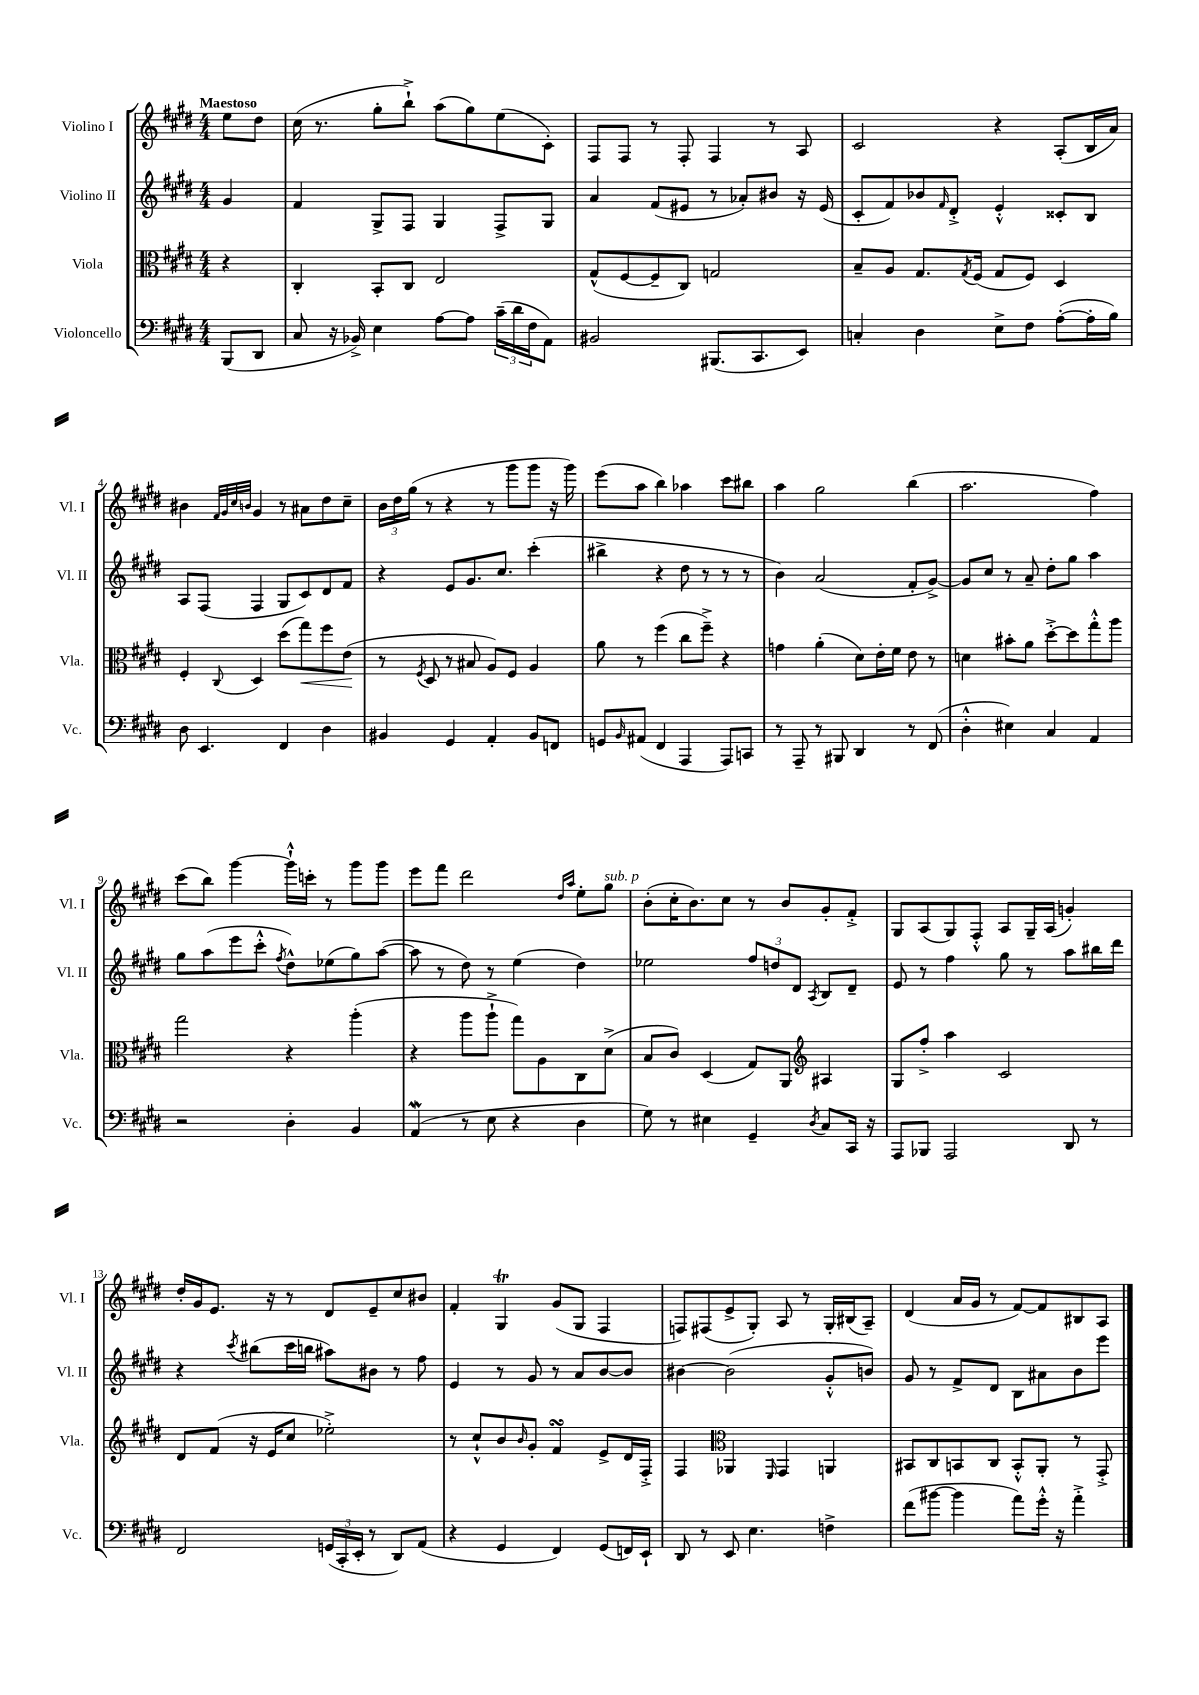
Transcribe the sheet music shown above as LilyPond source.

<<
\new StaffGroup <<
\new Staff = "s0" \with { instrumentName = "Violino I" shortInstrumentName = "Vl. I" } {
    \clef treble \key e \major \numericTimeSignature \time 4/4 \partial 4 \tempo "Maestoso"
    e''8 dis''8 |
    cis''16( r8. gis''8-. b''8-!->) a''8( gis''8) e''8( cis'8-.) |
    fis8 fis8 r8 fis8-. fis4 r8 a8 |
    cis'2 r4 a8-.( b16 a'16) |
    bis'4 \grace { fis'32 gis'32 cis''32 b'32 } gis'4 r8 ais'8 dis''8 cis''8-- |
    \tuplet 3/2 { b'16 dis''16 gis''16( } r8 r4 r8 gis'''8 gis'''8 r16 gis'''16) |
    e'''8( a''8 b''4) aes''4 cis'''8 bis''8 |
    a''4 gis''2 b''4( |
    a''2. fis''4) |
    cis'''8( b''8) gis'''4~ gis'''16-!-^ c'''16-. r8 gis'''8 gis'''8 |
    e'''8 fis'''8 dis'''2 \grace { dis''16 a''16 } e''8-. gis''8^\markup { \italic "sub. p" } |
    b'8-.( cis''16-. b'8.) cis''8 r8 b'8 gis'8-. fis'8-.-> |
    gis8 a8( gis8) fis8-.-^ a8 gis16-- a16( g'4-.) |
    dis''16-. gis'16 e'8. r16 r8 dis'8 e'8-- cis''8 bis'8 |
    fis'4-. gis4\trill gis'8( gis8 fis4 |
    f8) fis8( e'8-> gis8-.) a8 r8 gis16-. bis16( a8--) |
    dis'4( a'16 gis'16 r8 fis'8~) fis'8 bis8 a8 \bar "|." |
}
\new Staff = "s1" \with { instrumentName = "Violino II" shortInstrumentName = "Vl. II" } {
    \clef treble \key e \major \numericTimeSignature \time 4/4 \partial 4
    gis'4 |
    fis'4 gis8-> fis8 gis4 fis8-> gis8 |
    a'4 fis'8( eis'8 r8 aes'8-.) bis'8 r16 eis'16( |
    cis'8-. fis'8) bes'8 \grace { fis'16 } dis'8-.-> e'4-.-^ cisis'8-. b8 |
    a8 fis8( fis4 gis8 cis'8) dis'8 fis'8 |
    r4 e'8 gis'8. cis''8. cis'''4-.( |
    bis''4-> r4 dis''8 r8 r8 r8 |
    b'4) a'2( fis'8-. gis'8~->) |
    gis'8 cis''8 r8 a'8-- dis''8-. gis''8 a''4 |
    gis''8 a''8( e'''8 cis'''8-.-^ \acciaccatura { fis''8 } dis''8-^) ees''8( gis''8) a''8~( |
    a''8 r8 dis''8) r8 e''4( dis''4) |
    ees''2 \tuplet 3/2 { fis''8 d''8 dis'8 } \acciaccatura { a8 } b8 dis'8-- |
    e'8 r8 fis''4 gis''8 r8 a''8 bis''16 dis'''16 |
    r4 \acciaccatura { cis'''8 } bis''8( cis'''16 b''16 ais''8) bis'8 r8 fis''8 |
    e'4 r8 gis'8 r8 a'8 b'8~ b'8 |
    bis'4~ bis'2( gis'8-.-^ b'8) |
    gis'8 r8 fis'8-> dis'8 b8 ais'8 b'8 e'''8 \bar "|." |
}
\new Staff = "s2" \with { instrumentName = "Viola" shortInstrumentName = "Vla." } {
    \clef alto \key e \major \numericTimeSignature \time 4/4 \partial 4
    r4 |
    cis4-. b,8-. cis8 e2 |
    gis8-^( fis8~ fis8-- cis8) g2 |
    b8-- a8 gis8. \acciaccatura { gis8 } fis16( gis8 fis8) dis4 |
    fis4-. \appoggiatura { cis8 } dis4 dis''8( gis''8\<) fis''8 e'8\!( |
    r8 \acciaccatura { fis8 } dis8 r8 bis8 a8) fis8 a4 |
    a'8 r8 fis''4( cis''8 fis''8--->) r4 |
    g'4 a'4-.( dis'8) e'16-. fis'16 e'8 r8 |
    d'4 bis'8-. a'8 dis''8~-.-> dis''8 gis''8-.-^ a''8 |
    gis''2 r4 a''4-.( |
    r4 a''8 a''8-!-> gis''8) a8 cis8 dis'8->( |
    b8 cis'8) dis4( gis8) a,8 \clef treble ais4 |
    gis8 fis''8-.-> a''4 cis'2 |
    dis'8 fis'8( r16 e'16 cis''8 ees''2-.->) |
    r8 cis''8-!-^ b'8 \grace { b'16 } gis'8-. fis'4\turn e'8-> dis'16 fis16-.-> |
    fis4 \clef alto aes,4 \grace { fis,16 } gis,4 a,4 |
    bis,8 cis8 b,8 cis8 b,8-.-^ a,8-. r8 gis,8-.-> \bar "|." |
}
\new Staff = "s3" \with { instrumentName = "Violoncello" shortInstrumentName = "Vc." } {
    \clef bass \key e \major \numericTimeSignature \time 4/4 \partial 4
    b,,8( dis,8 |
    cis8 r16 bes,16->) e4 a8~ a8 \tuplet 3/2 { cis'16--( dis'16 fis16 } a,8) |
    bis,2 bis,,8.( cis,8. e,8) |
    c4-. dis4 e8-> fis8 a8~-.( a16-. b16) |
    dis8 e,4. fis,4 dis4 |
    bis,4 gis,4 a,4-. bis,8 f,8 |
    g,8 \grace { b,16 } ais,8( fis,4 a,,4 a,,8) c,8 |
    r8 a,,8-- r8 bis,,8 dis,4 r8 fis,8( |
    dis4-.-^ eis4) cis4 a,4 |
    r2 dis4-. b,4 |
    a,4\mordent( r8 e8 r4 dis4 |
    gis8) r8 eis4 gis,4-- \acciaccatura { dis8 } cis8 cis,16 r16 |
    a,,8 bes,,8 a,,2 dis,8 r8 |
    fis,2 \tuplet 3/2 { g,16( cis,16-. e,16-. } r8 dis,8) a,8( |
    r4 gis,4 fis,4) gis,8( f,16) e,16-! |
    dis,8 r8 e,8 e4. f4-> |
    fis'8( bis'8~ bis'4 a'8) gis'16-.-^ r16 a'4-.-> \bar "|." |
}
>>
>>
